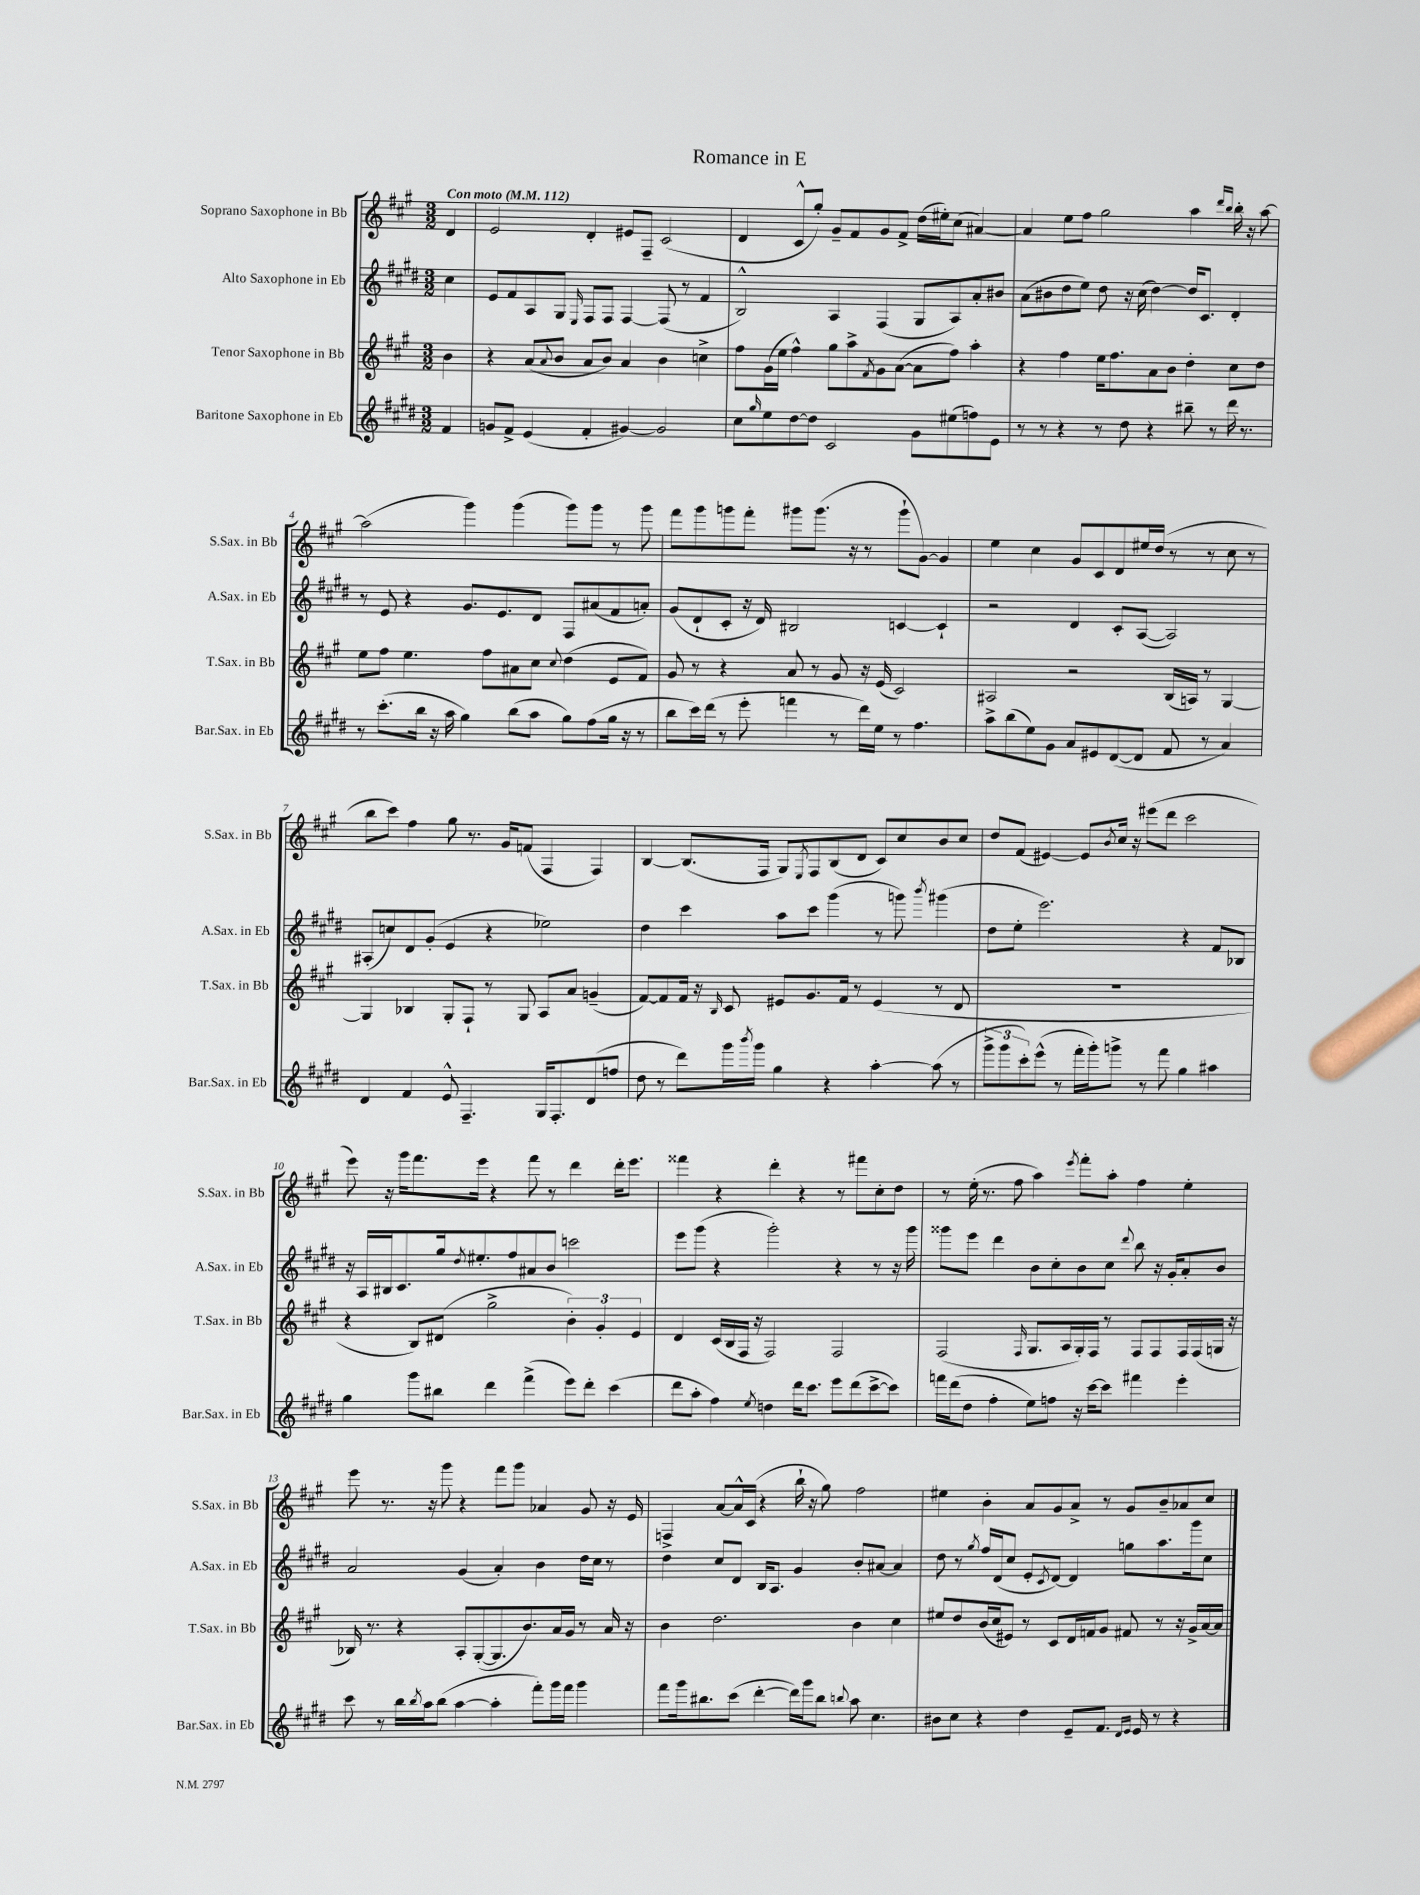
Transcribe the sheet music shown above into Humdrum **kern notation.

**kern	**kern	**kern	**kern
*staff4	*staff3	*staff2	*staff1
*clefG2	*clefG2	*clefG2	*clefG2
*k[f#c#g#d#]	*k[f#c#g#]	*k[f#c#g#d#]	*k[f#c#g#]
*M3/2	*M3/2	*M3/2	*M3/2
*MM112	*MM112	*MM112	*MM112
4f#/	4b\	4cc#\	4d/
=	=	=	=
8g/L	4r	8e/L	2e/
8f#^/J	.	8f#/	.
(4e/	(8a/L	8A/	.
.	8qqa/	.	.
.	8b/J	8G#/J	.
.	.	16qqE/	.
4f#'/	8a/L	8F#/L	4d'/
.	8b/J)	8F#/J	.
[4g#/)	4a/	[4F#/	8e#/L
.	.	.	8F#~/J
2g#/]	4b\	(8F#/]	(2c#/
.	.	8r	.
.	4cc^\	4f#/	.
=	=	=	=
8cc#\L	8ff#\L	2B^^/)	4d/
16qqgg#/	.	.	.
8ee\	(16g#\L	.	.
.	16ee\JJ	.	.
[8dd#\	4ff#^^\)	.	8c#^^/L
8dd#\]J	.	.	8gg#'/J)
2c#/	8gg#\L	4A/	8g#~/L
.	8aa^\	.	8f#/
.	8qf#/	.	.
.	8g#\	(4F#/	8g#/
.	([8a\J	.	8f#^/J
8g#\L	8a\]L	8G#/L	(16dd\LL
.	.	.	16ee#'\J)
(8ee#\	8ff#\J)	8A/)	(8cc#\J
8ff\)	4aa'\	8a'/	[4a#/)
8e\J	.	8b#/J	.
=	=	=	=
8r	4r	(8a\L	4a#/]
8r	.	8b#\	.
4r	4ff#\	8dd#\	8ee\L
.	.	8ee\J)	8ff#\J
8r	16ee\LK	8dd#\	2gg#\
.	8.ff#\	.	.
8dd#\	.	16r	.
.	.	(16cc#\	.
4r	8a\	[4dd#\)	.
.	8b\J	.	.
8bb#~\	4dd'\	16dd#/]LK	4aa\
.	.	8.c#/J	.
8r	.	.	.
.	.	.	16qqddd/LL
.	.	.	16qqbb/JJ
16ddd#\	8cc#\L	4d#'/	16bb'\
8.r	.	.	16r
.	8dd\J	.	[8aa\
=	=	=	=
8r	8ee\L	8r	(2aa\]
(8.ccc#'\L	8ff#\J	8e/	.
.	4.ee\	4r	.
16bb\Jk	.	.	.
16r	.	.	.
16aa\	.	.	.
4gg#\)	.	8.g#/L	4ggg#\)
.	8ff#\L	.	.
.	.	8.e/	.
(8bb\L	8a#\	.	(4ggg#\
8aa\J	8cc#\J	8d#/J	.
.	8qqcc#/	.	.
8gg#\L)	(4dd\	8F#/L	8ggg#\L)
(8ff#\	.	(8a#/	8ggg#\J
16gg#\Jk	8e/L	8f#/	8r
16r	.	.	.
8r	8f#/J)	8a'/J)	8ggg#\
=	=	=	=
8bb\L	8g#/	(8g#/L	8fff#\L
16ccc#\L)	8r	8d#`/	8ggg#\
(16ddd#\JJ	.	.	.
8r	4r	8c#'/J	8ggg\
8eee'\	.	16r	8fff#'\J
.	.	16d#/)	.
4fff\	8a/	2B#/	8ggg#\L
.	8r	.	(8.ggg#\J
8r	8g#/	.	.
.	.	.	16r
16ddd#\LL)	16r	.	8r
16ee\JJ	(16e/	.	.
8r	2c#/)	[4c/	8ggg#`\L
4.ff#\	.	.	[8g#\J)
.	.	4c`/]	4g#/]
=	=	=	=
8aa^\L	2A#/	2r	4ee\
(8bb\	.	.	.
8ee\)	.	.	4cc#\
8g#\J	.	.	.
8a/L	2r	4d#/	8g#/L
8e#/	.	.	8c#/
([8d#/	.	8c#'/L	8d/
8d#/]J	.	([8A/J	16ee#/L
.	.	.	(16dd/JJ
8f#/	(16B/LL	2A/])	8r
.	16A/JJ)	.	.
8r	8r	.	8r
4a/)	[4G#/	.	8cc#\
.	.	.	8r
=	=	=	=
4d#/	4G#/]	(8A#'/L	8bb\L
.	.	8cc/)	8ccc#\J)
4f#/	4B-/	8d#/	4ff#\
.	.	(8g#'/J	.
8e^^/	8G#'/L	4e/	8gg#\
4.F#~/	8F#`/J	.	8.r
.	8r	4r	.
.	.	.	16g#/LK
.	8G#/	.	(8f/J
16G#/LK	8A/L	2ee-\)	4F#/
8.F#'/	.	.	.
.	8a/J	.	.
(8d#/	(4g~/	.	4F#/)
8ff/J	.	.	.
=	=	=	=
8dd#\	[8f#/L)	4dd#\	[4B/
8r	8f#/]	.	.
8ddd#\L)	16f#/Jk	4ccc#\	(8.B/]L
.	16r	.	.
.	16qqB/	.	.
16ggg#\L	8c#/	.	.
8qbbb/	.	.	.
16ggg#\JJ	.	.	16F#/Jk
4gg#\	8e#/L	8aa\L	8G#/L)
.	.	.	8qE/
.	8.g#/	8ccc#\J	8F#/
4r	.	(4ggg#\	(8B/
.	16f#/Jk	.	.
.	8r	.	8d/J
[4aa'\	(4e#/	8r	8c#/L)
.	.	8ggg\)	8cc#/
.	.	8qbbb/	.
(8aa\]	8r	(4ggg#\	8b/
8r	8d/	.	8cc#/J
=	=	=	=
12ggg#^\L	1.r	8dd#\L	8dd/L
12ggg#\	.	.	.
.	.	8ee'\J	(8f#/J
12ccc#'\)	.	.	.
(8eee^^\J	.	2.eee\)	[4e#/)
8r	.	.	.
16fff#'\LL	.	.	8e#/]L
16ggg#'\J)	.	.	.
.	.	.	8qb/
8ggg^\J	.	.	16cc#/Jk
.	.	.	16r
8r	.	.	(8eee#\L
8fff#\	.	.	8ddd\J
4gg#\	.	4r	2ccc#\
4aa#\	.	8f#/L	.
.	.	8B-/J	.
=	=	=	=
4gg#\	4r	16r	8eee\)
.	.	16A/LL	.
.	.	16B#/J	16r
.	.	8.c#/	16ggg#\LK
8ggg#\L	8B/L)	.	8.fff#\
8bb#\J	(8d#/J	16gg#/k	.
.	.	8qdd#/	.
.	.	8.ee#'/	16eee\Jk
4ddd#\	2gg#^\	.	4r
.	.	8ff#/	.
(4fff#^\	.	8a#/	8fff#\
.	.	8b/J	8r
8eee\L)	6b'\)	2ccc\	4ddd\
8ddd#'\J	.	.	.
.	6g#'/	.	.
(4ccc#\	.	.	16ddd'\LK
.	.	.	8.eee\J
.	6e/	.	.
=	=	=	=
8ddd#\L	4d/	8eee\L	4fff##\
8aa'\J	.	(8ggg#\J	.
4ff#\)	(16c#/LL	4r	4r
.	16B/	.	.
.	16F#/JJ	.	.
.	16r	.	.
8qee/	.	.	.
4dd\	2F#/)	2ggg#'\)	4ddd'\
16ddd#\LK	.	.	4r
8.ccc#\J	.	.	.
8eee\L	2F#/	4r	8r
(8ddd#\	.	.	8fff#\L
[8ccc#^\	.	8r	8cc#'\
8ccc#\]J)	.	16r	8dd\J
.	.	16ggg#\	.
=	=	=	=
16fff\LL	(2F#/	8ggg##\L	8r
(16ddd#\J	.	.	.
8dd#\J	.	8eee\J	(16ee'\
.	.	.	8.r
4ff#'\	.	4ddd#\	.
.	.	.	8ff#\
.	16qqF#/	.	.
8ee\L)	8.G#/L	8b\L	4aa\)
8ff\J	.	8cc#'\	.
.	16A/L	.	.
.	.	.	8qeee/
16r	16G#'/)	8b\	8fff#'\L
[16ccc#\LK	16F#/JJ	.	.
8ccc#\]J	8r	8cc#\J	8aa'\J
.	.	8qqddd#/	.
4fff#\	8F#/L	8bb\	4ff#\
.	8F#/	16r	.
.	.	16g#'/LK	.
4eee'\	16F#/L	8a'/	4ee'\
.	(16F#/	.	.
.	16G/JJ	8b/J	.
.	16r	.	.
=	=	=	=
8ccc#\	16B-/)	2a/	8eee\
.	8.r	.	.
8r	.	.	8.r
16bb\LL	4r	.	.
8qbb/	.	.	.
16aa\J	.	.	16r
(8bb\J	.	.	8ggg#\
[4aa\	8A'/L	(4g#/	4r
.	([8G#'/	.	.
4aa'\]	8.G#/]	4a'/)	8fff#\L
.	.	.	8ggg#\J
.	8.b/)	.	.
8fff#'\L)	.	4b\	4a-/
16ggg#\L	16a/L	.	.
16fff#\JJ	16g#/JJ	.	.
4ggg#\	8r	16dd#\LL	8g#/
.	.	16cc#\JJ	.
.	16a/	8r	16r
.	16r	.	16e/
=	=	=	=
8fff#\L	4b\	4dd#\	4F^/
16ggg#\k	.	.	.
8.bb#\	.	.	.
.	2.dd\	8cc#/L	[8a/L
(8ccc#\J	.	8d#/J	16a^^/]L
.	.	.	(16c#/JJ
[4ddd#'\	.	16B/LK	4r
.	.	8.A/J	.
16ddd#\]LL)	.	4g#/	16bb`\
16ggg#\J	.	.	16r
8bb#\J	.	.	8gg#\)
8qqbb/	.	.	.
8aa\	4b\	8b'/L	2ff#\
4.cc#\	.	[8a#/J	.
.	4cc#\	4a#/]	.
=	=	=	=
8b#\L	8ee#/L	8dd#\	4ee#\
8cc#\J	8dd/	8r	.
.	.	8qgg#/	.
4r	(16b/L	16ff#/LL	4b'\
.	16cc#/J	(16d#/J	.
.	8e#/J)	8cc#/J	.
4dd#\	8r	8e'/L	8a/L
.	.	8qc#/	.
.	8c#/L	[8d#/J)	8g#/
8e~/L	16d/L	4d#/]	8a^/J
.	16f/J	.	.
8.f#/J	8g#/J	.	8r
.	8f#/	8gg\L	8g#/L
16qqd#/LL	.	.	.
16qqe/JJ	.	.	.
16e/	.	.	.
8r	8r	8.aa\	8b~/
4r	16r	.	8a-/
.	16g#^/LL	16ggg#\k	.
.	[16a/	8cc#\J	8cc#/J
.	16a/]JJ	.	.
==	==	==	==
*-	*-	*-	*-
